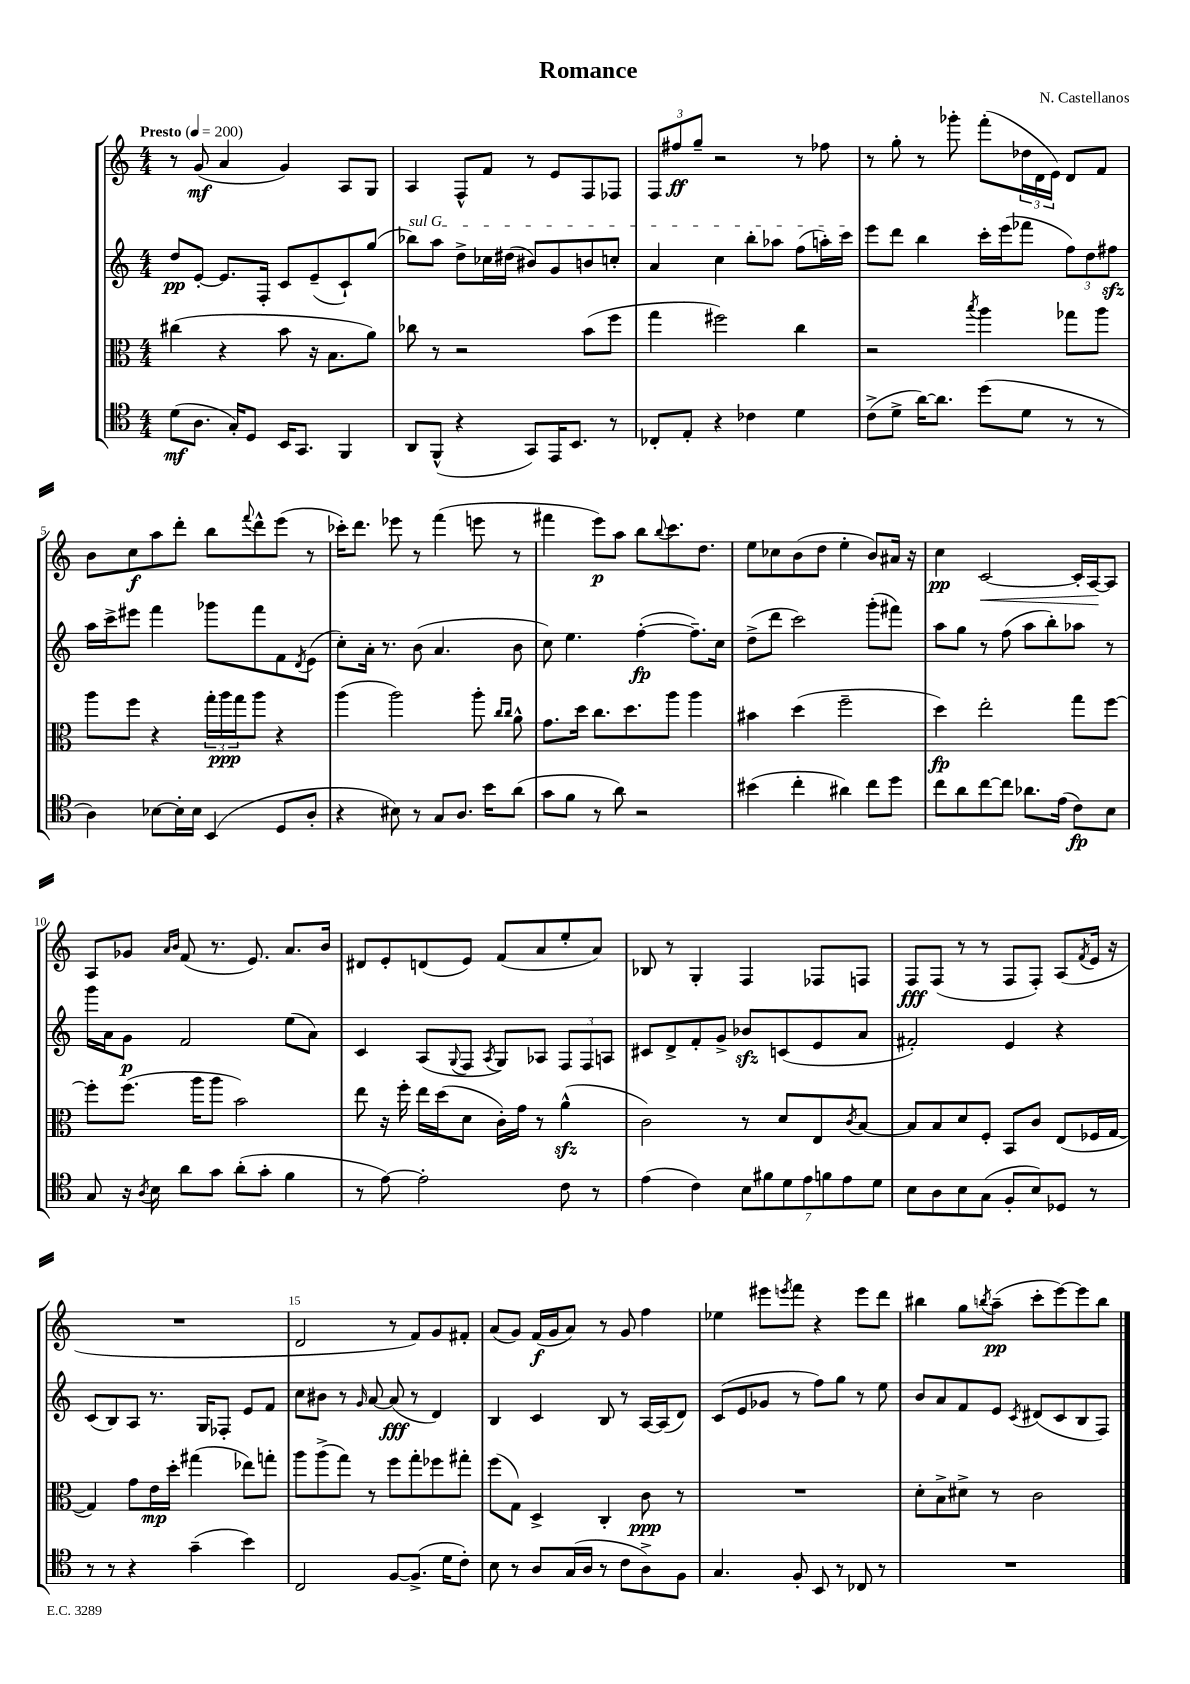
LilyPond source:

\header { title = "Romance" composer = "N. Castellanos" }
<<
\new StaffGroup <<
\new Staff = "s0" {
    \clef treble \key c \major \numericTimeSignature \time 4/4 \tempo "Presto" 4 = 200
    r8 g'8\mf( a'4 g'4) a8 g8 |
    a4 f8-^ f'8 r8 e'8 f8 fes8 |
    \tuplet 3/2 { f8 fis''8\ff g''8-- } r2 r8 fes''8 |
    r8 g''8-. r8 ges'''8-. f'''8-.( \tuplet 3/2 { des''16 d'16 e'16) } d'8 f'8 |
    b'8 c''8\f a''8 d'''8-. b''8 \appoggiatura { f'''8 } d'''8-^ e'''8( r8 |
    ces'''16-.) d'''8. ees'''8 r8 f'''4( e'''8 r8 |
    fis'''4 e'''8\p) a''8 b''8 \appoggiatura { b''8 } c'''8. d''8. |
    e''8 ces''8 b'8( d''8 e''4-. b'8) ais'16 r16 |
    c''4\pp c'2~\< c'16-. a16~\! a8 |
    a8 ges'8 \grace { a'16 b'16 } f'8( r8. e'8.) a'8. b'16 |
    dis'8 e'8-. d'8( e'8) f'8( a'8 e''8-. a'8) |
    bes8 r8 g4-. f4 fes8 f8 |
    f8\fff f8( r8 r8 f8 f8-.) a8( \acciaccatura { f'8 } e'16 r16 |
    R1 |
    d'2 r8 f'8) g'8 fis'8-. |
    a'8( g'8) f'16\f( g'16 a'8) r8 g'8 f''4 |
    ees''4 eis'''8 \acciaccatura { e'''8 } f'''8 r4 e'''8 d'''8 |
    bis''4 g''8 \acciaccatura { b''8 } a''8--\pp( c'''8-. e'''8~) e'''8 b''8 \bar "|." |
}
\new Staff = "s1" {
    \clef treble \key c \major \numericTimeSignature \time 4/4
    d''8\pp e'8~-. e'8. f16-. c'8 e'8--( c'8-!) g''8( |
    \once \override TextSpanner.bound-details.left.text = \markup { \italic "sul G" } bes''8\startTextSpan) a''8 d''8-> ces''16 dis''16( bis'8) g'8 b'8 c''8-. |
    a'4 c''4 b''8-. aes''8 f''8( a''16-.) c'''16\stopTextSpan |
    e'''8 d'''8 b''4 c'''16-. e'''16( fes'''8 \tuplet 3/2 { f''8) d''8 fis''8\sfz } |
    a''16 c'''16-> eis'''8 f'''4 ges'''8 f'''8 f'8 \acciaccatura { d'8 } e'8( |
    c''8-.) a'16-. r8. b'8( a'4. b'8 |
    c''8) e''4. f''4~-.\fp( f''8.--) c''16 |
    d''8->( d'''8 c'''2) g'''8-.( fis'''8) |
    a''8 g''8 r8 f''8( a''8 b''8-.) aes''8 r8 |
    g'''16 a'16 g'8\p f'2 e''8( a'8) |
    c'4 a8( \appoggiatura { g8 } f8 \acciaccatura { a8 } g8) aes8 \tuplet 3/2 { f8 f8 a8 } |
    cis'8 d'8-> f'8-. g'8-> bes'8\sfz c'8( e'8 a'8 |
    fis'2-.) e'4 r4 |
    c'8( b8) a8 r8. g16 fes8-. e'8 f'8 |
    c''8 bis'8 r8 \grace { g'16 } a'8~ a'8\fff( r8 d'4) |
    b4 c'4 b8 r8 a16~ a16( d'8) |
    c'8( e'8 ges'8 r8 f''8) g''8 r8 e''8 |
    b'8 a'8 f'8 e'8 \acciaccatura { c'8 } dis'8( c'8 b8 f8) \bar "|." |
}
\new Staff = "s2" {
    \clef alto \key c \major \numericTimeSignature \time 4/4
    cis''4( r4 b'8 r16 b8. a'8) |
    ces''8 r8 r2 b'8( f''8 |
    g''4 fis''2) c''4 |
    r2 \acciaccatura { b''8 } a''4 ges''8 a''8 |
    a''8 f''8 r4 \tuplet 3/2 { g''16-. a''16\ppp g''16 } a''8 r4 |
    a''4( a''2) a''8-. \grace { c''16 c''16 } a'8-^ |
    g'8. d''16 c''8. d''8. a''8 a''4 |
    bis'4 d''4( f''2-- |
    d''4\fp) e''2-. g''8 f''8~ |
    f''8-. f''8.( a''16 a''8 b'2) |
    e''8 r16 f''16-. e''16 d''16( d'8 c'16-.) g'16 r8 a'4-^\sfz( |
    c'2) r8 d'8 e8 \acciaccatura { c'8 } b8~ |
    b8 b8 d'8 f8-. b,8 c'8 e8( fes16 g16~ |
    g4) g'8 e'16\mp d''16-. gis''4( ees''8) g''8-. |
    a''8 a''8->( g''8) r8 f''8 g''8-. fes''8 gis''8-. |
    f''8( g8) d4-> c4-. c'8\ppp r8 |
    R1 |
    d'8-. b8-> dis'8-> r8 c'2 \bar "|." |
}
\new Staff = "s3" {
    \clef tenor \key c \major \numericTimeSignature \time 4/4
    d'8\mf( a8. g16-.) d8 b,16 g,8. f,4 |
    a,8 f,8-^( r4 g,8) e,16 b,8. r8 |
    ces8-. e8-. r4 ces'4 d'4 |
    c'8->( d'8-> a'16~) a'8. d''8( d'8 r8 r8 |
    a4) bes8~ bes16-. bes16 b,4( d8 a8-. |
    r4 bis8) r8 g8 a8. b'16 a'8( |
    g'8 f'8 r8 a'8) r2 |
    bis'4( c''4-. ais'4) c''8 d''8 |
    c''8 a'8 c''8~ c''8 aes'8. e'16( c'8\fp) b8 |
    g8 r16 \acciaccatura { a8 } b16 a'8 g'8 a'8-.( g'8-. f'4 |
    r8 e'8~) e'2-. c'8 r8 |
    e'4( c'4) \tuplet 7/4 { b8 fis'8 d'8 e'8 f'8 e'8 d'8 } |
    b8 a8 b8 g8( f8-. b8) des8 r8 |
    r8 r8 r4 g'4--( b'4) |
    c2 f8~ f8.->( d'16 c'8-.) |
    b8 r8 a8 g16( a16 r8 c'8 a8->) f8 |
    g4. f8-. b,8 r8 ces8 r8 |
    R1 \bar "|." |
}
>>
>>
\layout { \context { \Score \override BarNumber.break-visibility = ##(#f #t #t) barNumberVisibility = #(every-nth-bar-number-visible 5) } }
